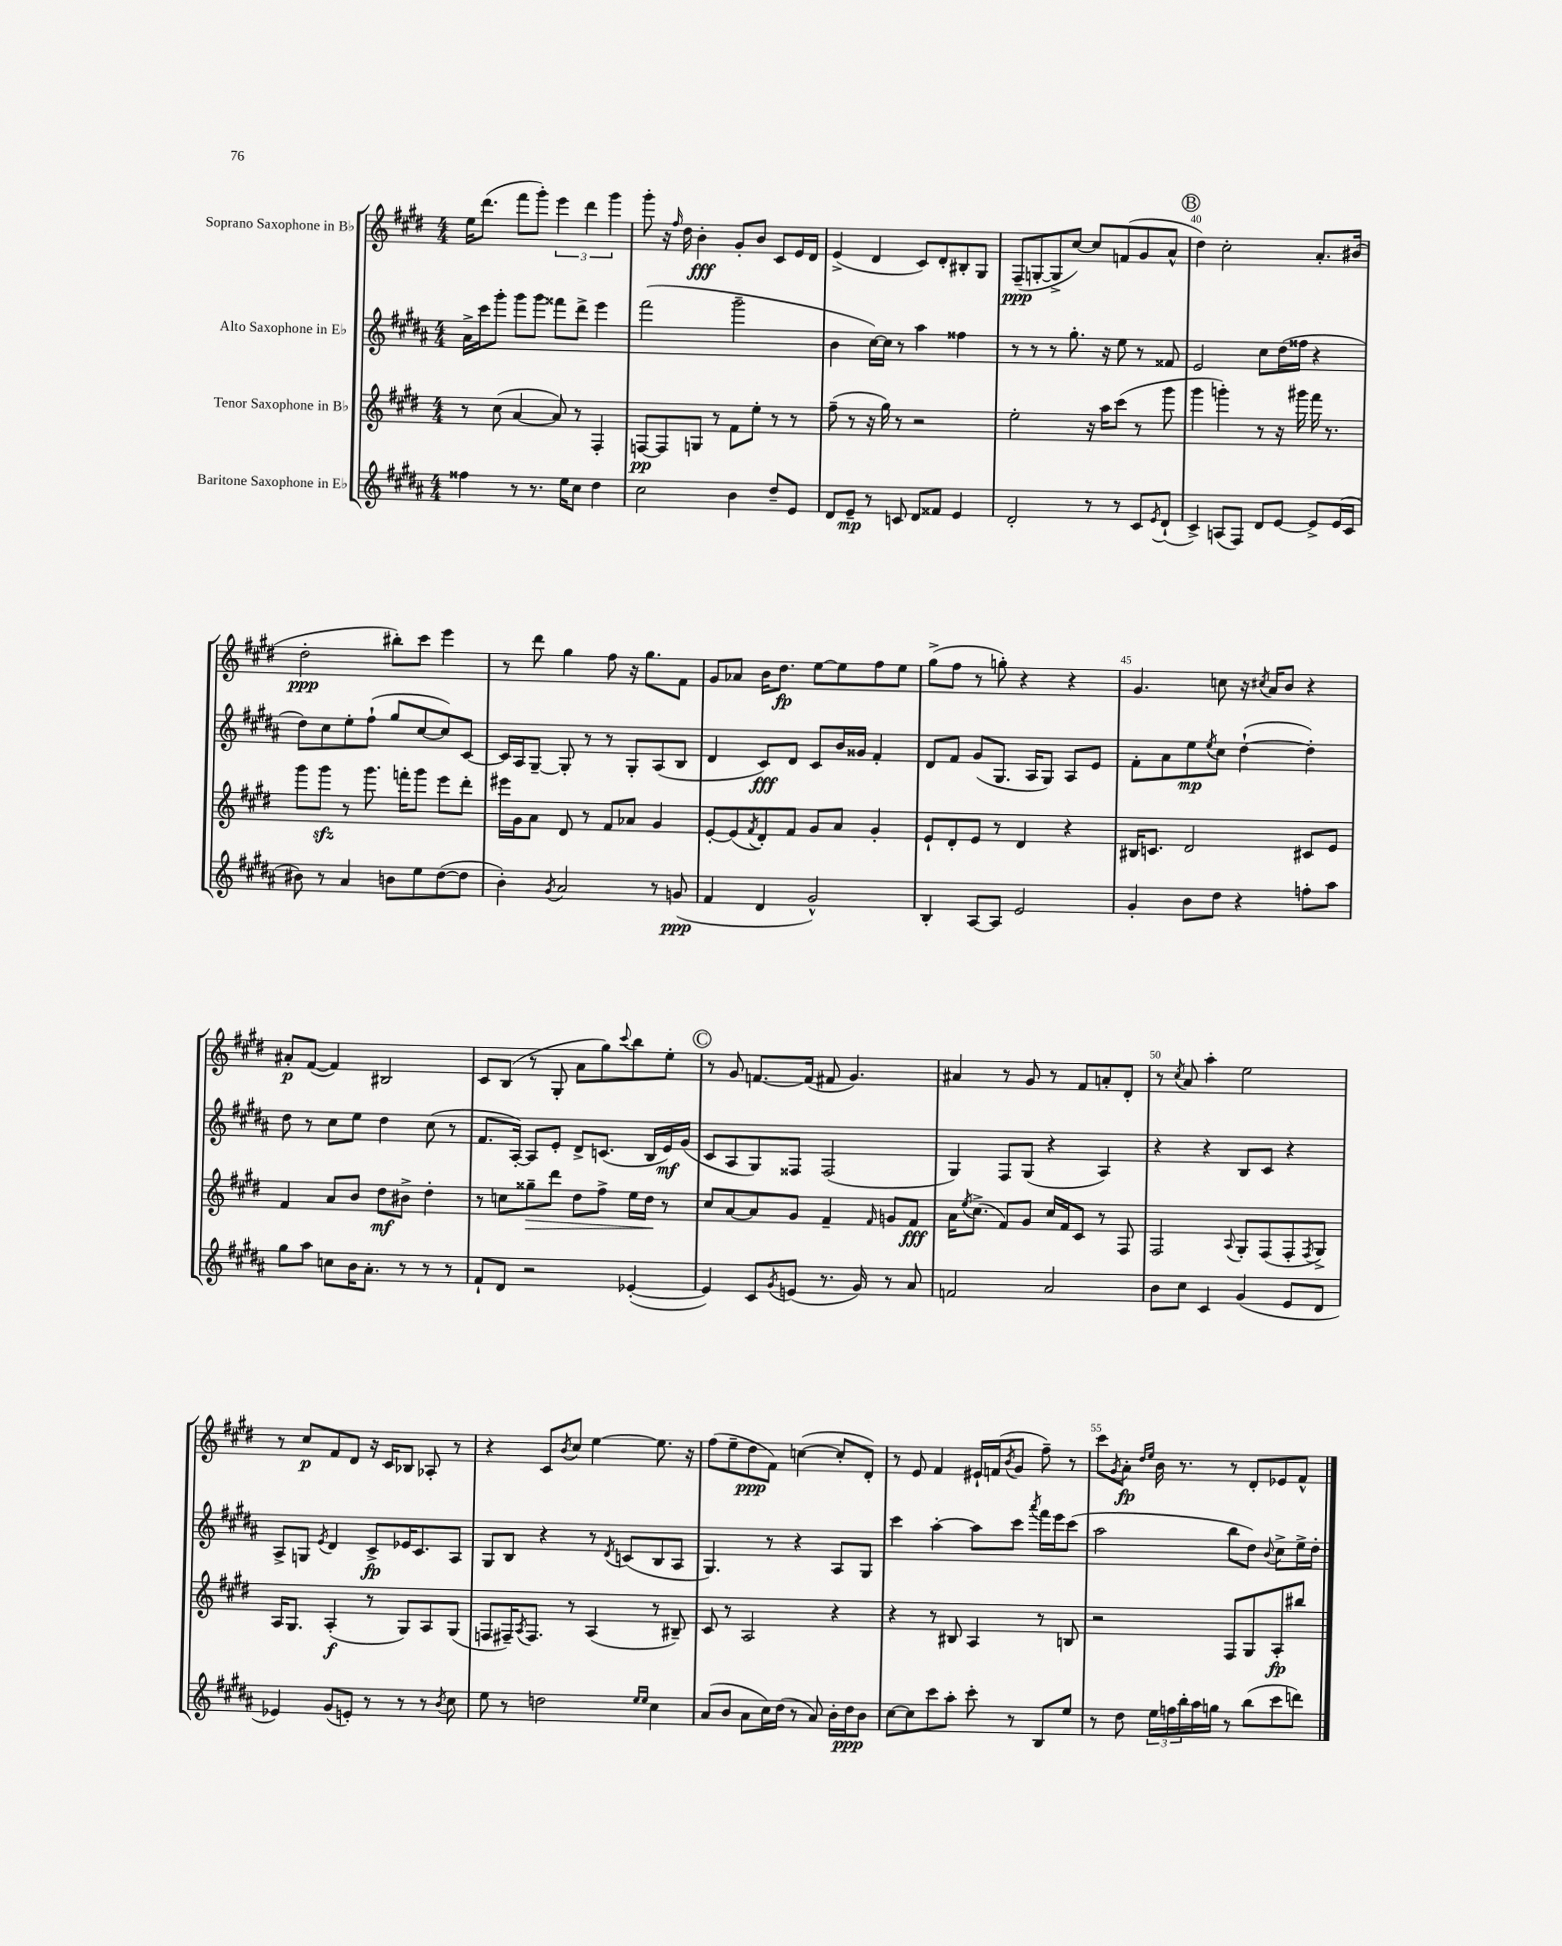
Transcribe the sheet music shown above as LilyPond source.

<<
\new StaffGroup <<
\new Staff = "s0" \with { instrumentName = "Soprano Saxophone in Bb" } {
    \clef treble \key e \major \numericTimeSignature \time 4/4
    e''16 dis'''8.( fis'''8 gis'''8-.) \tuplet 3/2 { e'''4 dis'''4 gis'''4 } |
    gis'''8-. r16 \grace { fis''16 } dis''16 b'4-.\fff gis'8-. b'8 cis'8 e'16 dis'16 |
    e'4->( dis'4 cis'8) dis'8-. bis8-. gis8 |
    fis8--\ppp( g8~-. g8-> cis''8~) cis''8 f'8( gis'8 a'8-^ |
    \mark \markup { \circle "B" } dis''4) cis''2-. a'8.-. bis'16( |
    dis''2-.\ppp bis''8-.) cis'''8 e'''4 |
    r8 dis'''8 gis''4 fis''8 r16 gis''8. fis'8 |
    gis'8 aes'8 b'16 dis''8.\fp e''8~ e''8 fis''8 e''8 |
    gis''8->( fis''8 r8 g''8-.) r4 r4 |
    gis'4. c''8 r16 \acciaccatura { cis''8 } a'16 b'8 r4 |
    ais'8-.\p fis'8~( fis'4) bis2 |
    cis'8 b8( r8 gis8-. a'8 gis''8) \appoggiatura { cis'''8 } b''8 e''8-. |
    \mark \markup { \circle "C" } r8 gis'8 f'8.~ f'16( fis'8 gis'4.) |
    ais'4 r8 gis'8 r8 fis'8 a'8-. dis'8-. |
    r8 \acciaccatura { cis''8 } a'8 a''4-. e''2 |
    r8 cis''8\p fis'8 dis'8 r16 cis'16 bes8 aes8-. r8 |
    r4 cis'8 \acciaccatura { b'8 } cis''8 e''4~ e''8. r16 |
    fis''8( e''8-- dis''8\ppp fis'8) c''4~( c''8-. dis'8-.) |
    r8 e'8 fis'4 eis'16-! f'16( \acciaccatura { b'8 } gis'8 fis''8--) r8 |
    cis'''8 \acciaccatura { gis'8 } a'8-.\fp \grace { dis''16 e''16 } b'16 r8. r8 dis'8-. ees'8 fis'8-^ \bar "|." |
}
\new Staff = "s1" \with { instrumentName = "Alto Saxophone in Eb" } {
    \clef treble \key b \major \numericTimeSignature \time 4/4
    ais'16-> cis'''16 gis'''8-. gis'''8 gis'''8 fisis'''8 dis'''8-> e'''4 |
    fis'''2( gis'''2-- |
    b'4 cis''16~) cis''16 r8 ais''4 fisis''4 |
    r8 r8 r8 gis''8.-. r16 e''8 r8 fisis'8 |
    \mark \markup { \circle "B" } e'2 cis''8 dis''16( fisis''16 r4 |
    dis''8) cis''8 e''8-. fis''8-!( gis''8 cis''8~ cis''8) cis'8~ |
    cis'16 ais16 gis8~-- gis8-. r8 r8 gis8-. ais8( b8 |
    dis'4 cis'8\fff) dis'8 cis'8 b'16 gisis'16 fis'4-. |
    dis'8 fis'8 gis'8( gis8. ais16 gis8) ais8 e'8 |
    fis'8-. ais'8 e''8\mp \acciaccatura { e''8 } cis''8 dis''4~-!( dis''4-.) |
    dis''8 r8 cis''8 e''8 dis''4 cis''8( r8 |
    fis'8. ais16~-.) ais8 e'8-. dis'8-> c'8.( b16 e'16\mf) gis'16( |
    \mark \markup { \circle "C" } cis'8 ais8 gis8) fisis8 fisis2( |
    gis4) fis8 gis8( r4 ais4) |
    r4 r4 b8 cis'8 r4 |
    ais8-> g8 \acciaccatura { e'8 } dis'4 cis'8->\fp ees'16 cis'8. ais8 |
    gis8 b8 r4 r8 \acciaccatura { dis'8 } c'8( b8 ais8 |
    gis4.) r8 r4 ais8 gis8 |
    cis'''4 ais''4~-. ais''8 cis'''8 \acciaccatura { ais'''8 } fis'''16 e'''16 cis'''8( |
    ais''2 b''8 dis''8) \appoggiatura { b'8 } cis''8-> e''16-> dis''16-. \bar "|." |
}
\new Staff = "s2" \with { instrumentName = "Tenor Saxophone in Bb" } {
    \clef treble \key e \major \numericTimeSignature \time 4/4
    r8 cis''8( a'4~ a'8) r8 fis4-. |
    f8~\pp f8 g8 r8 fis'8 e''8-. r8 r8 |
    fis''8--( r8 r16 gis''16) r8 r2 |
    e''2-. r16 a''16 cis'''8( r8 gis'''8 |
    \mark \markup { \circle "B" } gis'''4 g'''4-.) r8 r16 gis'''16 fis'''16 r8. |
    gis'''8 gis'''8\sfz r8 gis'''8. f'''16-. gis'''8 e'''8 dis'''8-. |
    eis'''16 gis'16 a'8 dis'8 r8 fis'8 aes'8 gis'4 |
    e'8~-. e'8( \acciaccatura { fis'8 } dis'8-.) fis'8 gis'8 a'8 gis'4-. |
    e'8-! dis'8-. e'8 r8 dis'4 r4 |
    bis16 c'8. dis'2 cis'8 e'8 |
    fis'4 a'8 b'8 dis''8\mf bis'8-> dis''4-. |
    r8 c''8 gisis''8--\> dis'''8 dis''8 fis''8-> e''16 dis''16\! r8 |
    \mark \markup { \circle "C" } cis''8 a'8~ a'8 gis'8 fis'4-- \grace { fis'16 } g'8 fis'8\fff |
    a'16 \acciaccatura { e''8 } cis''8.->( fis'8) gis'8 cis''16 fis'16 cis'8 r8 fis8 |
    fis2 \appoggiatura { a8 } gis8-. fis8( fis8-. \acciaccatura { fis8 } gis8->) |
    a16 gis8. a4-.\f( r8 gis8) a8 gis8( |
    f8 fis16--) \acciaccatura { a8 } fis8. r8 a4( r8 bis8--) |
    cis'8 r8 a2 r4 |
    r4 r8 bis8 a4 r8 b8 |
    r2 fis8 gis8 a8-.\fp bis''8 \bar "|." |
}
\new Staff = "s3" \with { instrumentName = "Baritone Saxophone in Eb" } {
    \clef treble \key b \major \numericTimeSignature \time 4/4
    fisis''4 r8 r8. e''16 cis''8 dis''4 |
    cis''2 b'4 dis''8-- e'8 |
    dis'8 e'8--\mp r8 c'8 dis'8 fisis'8 e'4 |
    dis'2-. r8 r8 cis'8 \acciaccatura { e'8 } dis'8-!( |
    \mark \markup { \circle "B" } cis'4->) a8( fis8) dis'8 e'8~ e'8-> e'16( cis'16 |
    bis'8) r8 ais'4 b'8 e''8 dis''8~( dis''8 |
    b'4-.) \acciaccatura { gis'8 } ais'2 r8 g'8\ppp( |
    fis'4 dis'4 gis'2-^) |
    b4-. ais8~ ais8 e'2 |
    gis'4-. b'8 dis''8 r4 f''8-. ais''8 |
    gis''8 ais''8 c''8 b'16 ais'8.-. r8 r8 r8 |
    fis'8-! dis'8 r2 ees'4~-.( |
    \mark \markup { \circle "C" } ees'4) cis'8 \acciaccatura { gis'8 } e'8( r8. gis'16) r8 ais'8 |
    f'2 ais'2 |
    b'8 cis''8 cis'4 gis'4( e'8 dis'8 |
    ees'4) gis'8( e'8-.) r8 r8 r8 \acciaccatura { b'8 } cis''8 |
    e''8 r8 d''2 \grace { e''16 e''16 } cis''4 |
    ais'8( b'8 ais'8 cis''16) dis''16( r8 ais'8) b'16-. dis''16\ppp b'8 |
    cis''8~ cis''8 cis'''8 ais''8-. cis'''8-. r8 b8 e''8 |
    r8 dis''8 \tuplet 3/2 { e''16 f''16 b''16-. } ais''16 g''16 r8 b''8( cis'''8 d'''8) \bar "|." |
}
>>
>>
\layout { \context { \Score currentBarNumber = #36 \override BarNumber.break-visibility = ##(#f #t #t) barNumberVisibility = #(every-nth-bar-number-visible 5) } }
